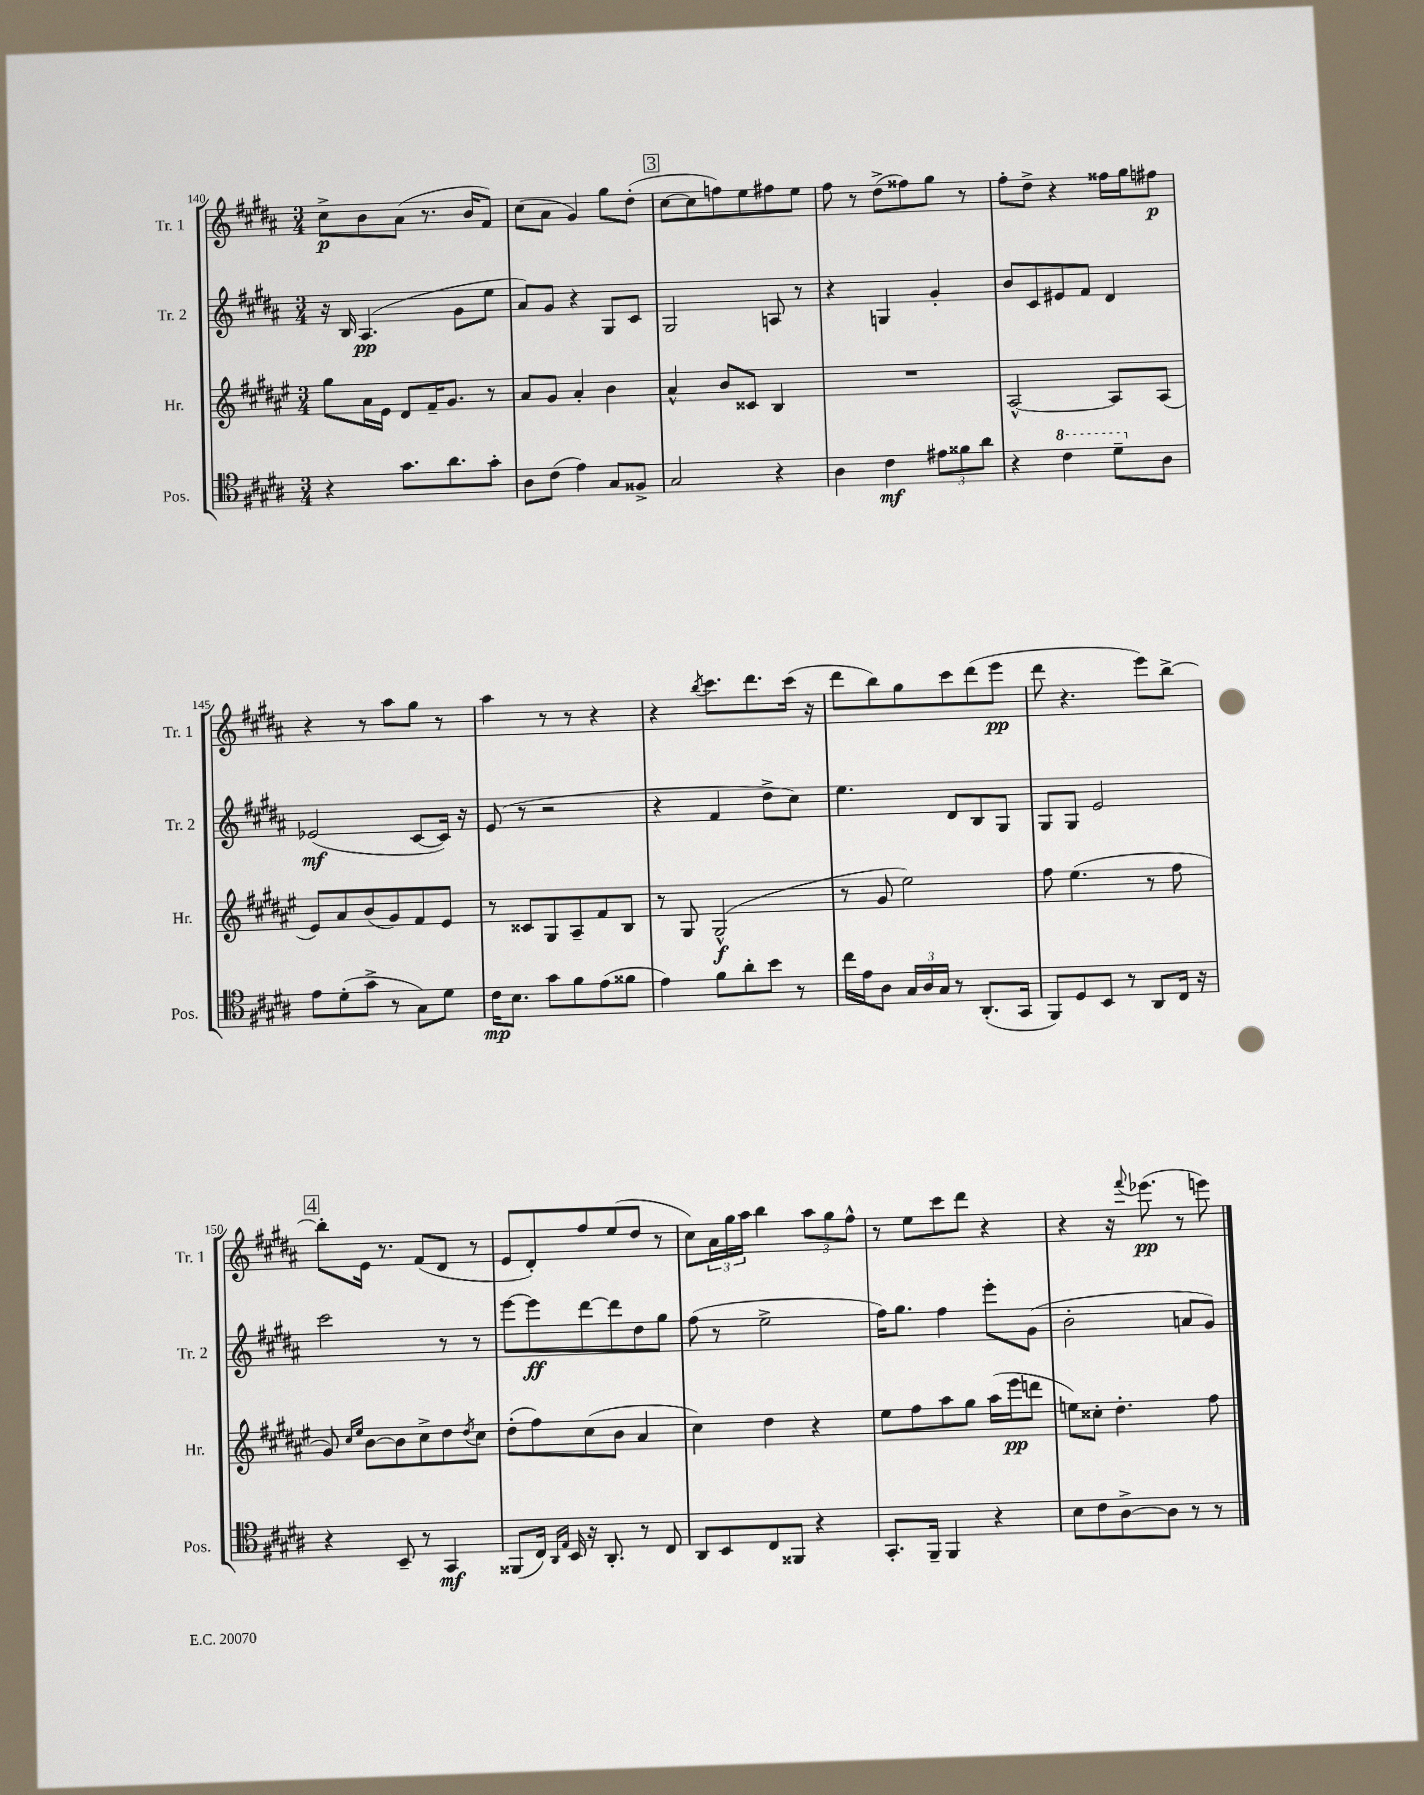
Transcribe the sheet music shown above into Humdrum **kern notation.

**kern	**dynam	**kern	**dynam	**kern	**dynam	**kern	**dynam
*part4	*part4	*part3	*part3	*part2	*part2	*part1	*part1
*staff4	*staff4	*staff3	*staff3	*staff2	*staff2	*staff1	*staff1
*I"Pos.	*	*I"Hr.	*	*I"Tr. 2	*	*I"Tr. 1	*
*I'Pos.	*	*I'Hr.	*	*I'Tr. 2	*	*I'Tr. 1	*
*clefC4	*	*clefG2	*	*clefG2	*	*clefG2	*
*k[f#c#g#d#a#]	*	*k[f#c#g#d#a#e#]	*	*k[f#c#g#d#a#]	*	*k[f#c#g#d#a#]	*
*M3/4	*	*M3/4	*	*M3/4	*	*M3/4	*
=140	=140	=140	=140	=140	=140	=140	=140
4r	.	8gg#\L	.	16r	.	8cc#^\L	p
.	.	.	.	16B/	.	.	.
.	.	16a#\L	.	(4.A#/	pp	8b\	.
.	.	16e#\JJ	.	.	.	.	.
8.g#\L	.	8d#/L	.	.	.	(8a#\J	.
.	.	16f#~/K	.	.	.	8.r	.
8.a#\	.	8.g#/J	.	.	.	.	.
.	.	.	.	8g#\L	.	.	.
.	.	.	.	.	.	16b/KL	.
8g#'\J	.	8r	.	8ee\J	.	8f#/J)	.
=141	=141	=141	=141	=141	=141	=141	=141
8A#\L	.	8a#/L	.	8a#/L)	.	(8cc#\L	.
(8c#\J	.	8g#/J	.	8g#/J	.	8a#\J	.
4e\)	.	4a#'/	.	4r	.	4g#/)	.
8G#/L	.	4b\	.	8G#/L	.	8gg#\L	.
8F##X^/J	.	.	.	8c#/J	.	(8dd#'\J	.
!!LO:REH:place=s1:t=3
=142	=142	=142	=142	=142	=142	=142	=142
2G#/	.	4a#^^/	.	2G#/	.	[8cc#\L	.
.	.	.	.	.	.	8cc#\]	.
.	.	8b/L	.	.	.	8ffn\)	.
.	.	8c##X/J	.	.	.	8ee\	.
4r	.	4B/	.	8An/	.	8ff#X\	.
.	.	.	.	8r	.	8ee\J	.
=143	=143	=143	=143	=143	=143	=143	=143
4A#\	.	2.r	.	4r	.	8ff#\	.
.	.	.	.	.	.	8r	.
4c#\	mf	.	.	4Gn/	.	(8dd#^\L	.
.	.	.	.	.	.	8ff##X\)	.
12e#X\L	.	.	.	4g#'/	.	8gg#\J	.
12f##X\	.	.	.	.	.	.	.
.	.	.	.	.	.	8r	.
12a#\J	.	.	.	.	.	.	.
=144	=144	=144	=144	=144	=144	=144	=144
4r	.	[2A#^^/	.	8b/L	.	8ff#'\L	.
.	.	.	.	8c#/	.	8dd#^\J	.
*8va	*	*	*	*	*	*	*
4cc#\	.	.	.	8e#X/	.	4r	.
.	.	.	.	8f#/J	.	.	.
8dd#~\L	.	8A#/L]	.	4d#/	.	16ff##X\LL	.
.	.	.	.	.	.	16gg#\J	.
*X8va	*	*	*	*	*	*	*
8A#\J	.	(8A#/J	.	.	.	8ff#X\J	p
!!LO:LB:g=z
=145	=145	=145	=145	=145	=145	=145	=145
8e\L	.	8e#/L)	.	(2e-X/	mf	4r	.
(8d#'\	.	8a#/	.	.	.	.	.
8g#^\J	.	(8b/	.	.	.	8r	.
8r	.	8g#/)	.	.	.	8aa#\L	.
8G#\L)	.	8f#/	.	[8c#/L	.	8gg#\J	.
8d#\J	.	8e#/J	.	16c#/Jk])	.	8r	.
.	.	.	.	16r	.	.	.
=146	=146	=146	=146	=146	=146	=146	=146
16c#\KL	mp	8r	.	(8e/	.	4aa#\	.
8.B\J	.	.	.	.	.	.	.
.	.	8c##X/L	.	8r	.	.	.
8g#\L	.	8G#/	.	2r	.	8r	.
8f#\	.	8A#~/	.	.	.	8r	.
(8e\	.	8f#/	.	.	.	4r	.
8f##X\J	.	8B/J	.	.	.	.	.
=147	=147	=147	=147	=147	=147	=147	=147
4e\)	.	8r	.	4r	.	4r	.
.	.	8G#/	.	.	.	.	.
.	.	.	.	.	.	8qbb/	.
8f#\L	.	(2G#^^/	f	4f#/	.	8.ccc#\L	.
8a#'\	.	.	.	.	.	.	.
.	.	.	.	.	.	8.ddd#\	.
8b\J	.	.	.	8dd#^\L	.	.	.
8r	.	.	.	8cc#\J)	.	(16ccc#\Jk	.
.	.	.	.	.	.	16r	.
=148	=148	=148	=148	=148	=148	=148	=148
16cc#\LL	.	8r	.	4.ee\	.	8ddd#\L	.
16e\J	.	.	.	.	.	.	.
8A#\J	.	8g#/	.	.	.	8bb\)	.
24G#/LL	.	2ee#\)	.	.	.	8gg#\	.
24A#/	.	.	.	.	.	.	.
24G#/JJ	.	.	.	.	.	.	.
8r	.	.	.	8d#/L	.	8ccc#\	.
(8.AA#'/L	.	.	.	8B/	.	(8ddd#\	.
.	.	.	.	8G#/J	.	8eee\J	pp
16GG#/Jk	.	.	.	.	.	.	.
=149	=149	=149	=149	=149	=149	=149	=149
8FF#/L)	.	8ff#\	.	8G#/L	.	8ddd#\	.
8D#/	.	(4.ee#\	.	8G#/J	.	4.r	.
8BB/J	.	.	.	2e/	.	.	.
8r	.	.	.	.	.	.	.
8AA#/L	.	8r	.	.	.	8eee\L)	.
16C#/Jk	.	8ff#\	.	.	.	[8bb^\J	.
16r	.	.	.	.	.	.	.
!!LO:LB:g=z
!!LO:REH:place=s1:t=4
=150	=150	=150	=150	=150	=150	=150	=150
4r	.	8g#/)	.	2ccc#\	.	8bb'\L]	.
.	.	16qqcc#/LL	.	.	.	.	.
.	.	16qqee#/JJ	.	.	.	.	.
.	.	[8b\L	.	.	.	16e\Jk	.
.	.	.	.	.	.	8.r	.
8BB~/	.	8b\]	.	.	.	.	.
8r	.	8cc#^\	.	.	.	(8f#/L	.
4GG#/	mf	8dd#\	.	8r	.	8d#/J	.
.	.	8qdd#/	.	.	.	.	.
.	.	8cc#\J	.	8r	.	8r	.
=151	=151	=151	=151	=151	=151	=151	=151
(8FF##X/L	.	(8dd#'\L	.	[8eee\L	.	8e/L	.
16C#/Jk)	.	8ff#\)	.	8eee\]	ff	8d#'/)	.
16qqAA#/LL	.	.	.	.	.	.	.
16qqE/JJ	.	.	.	.	.	.	.
16BB/	.	.	.	.	.	.	.
16r	.	(8cc#\	.	[8ddd#\	.	8ff#/	.
8.AA#'/	.	.	.	.	.	.	.
.	.	8b\J	.	8ddd#\]	.	(8ee/	.
8r	.	4a#/	.	8dd#\	.	8dd#/J	.
8C#/	.	.	.	8gg#\J	.	8r	.
=152	=152	=152	=152	=152	=152	=152	=152
8AA#/L	.	4cc#\)	.	(8ff#\	.	8cc#\L)	.
8BB/	.	.	.	8r	.	24a#\L	.
.	.	.	.	.	.	24gg#\	.
.	.	.	.	.	.	24aa#\JJ	.
8C#/	.	4dd#\	.	2ee^\	.	4bb\	.
8FF##X/J	.	.	.	.	.	.	.
4r	.	4r	.	.	.	12aa#\L	.
.	.	.	.	.	.	12gg#\	.
.	.	.	.	.	.	12ff#^^\J	.
=153	=153	=153	=153	=153	=153	=153	=153
8.GG#'/L	.	8ee#\L	.	16ff#\KL)	.	8r	.
.	.	.	.	8.gg#\J	.	.	.
.	.	8ff#\	.	.	.	8ee\L	.
16FF#~/Jk	.	.	.	.	.	.	.
4FF#/	.	8aa#\	.	4ff#\	.	8ccc#\	.
.	.	8gg#\J	.	.	.	8ddd#\J	.
4r	.	(16aa#\LL	.	8eee'\L	.	4r	.
.	.	16eee#\J	pp	.	.	.	.
.	.	8dddn\J	.	(8g#\J	.	.	.
=154	=154	=154	=154	=154	=154	=154	=154
8B\L	.	8een\L)	.	2b'\	.	4r	.
8c#\	.	8cc##X'\J	.	.	.	.	.
[8A#^\	.	4.dd#'\	.	.	.	16r	.
.	.	.	.	.	.	8qqfff#/	.
.	.	.	.	.	.	(8.eee-X\	pp
8A#\J]	.	.	.	.	.	.	.
8r	.	.	.	8an/L	.	8r	.
8r	.	8ff#\	.	8g#/J)	.	8eeen\)	.
==	==	==	==	==	==	==	==
*-	*-	*-	*-	*-	*-	*-	*-
